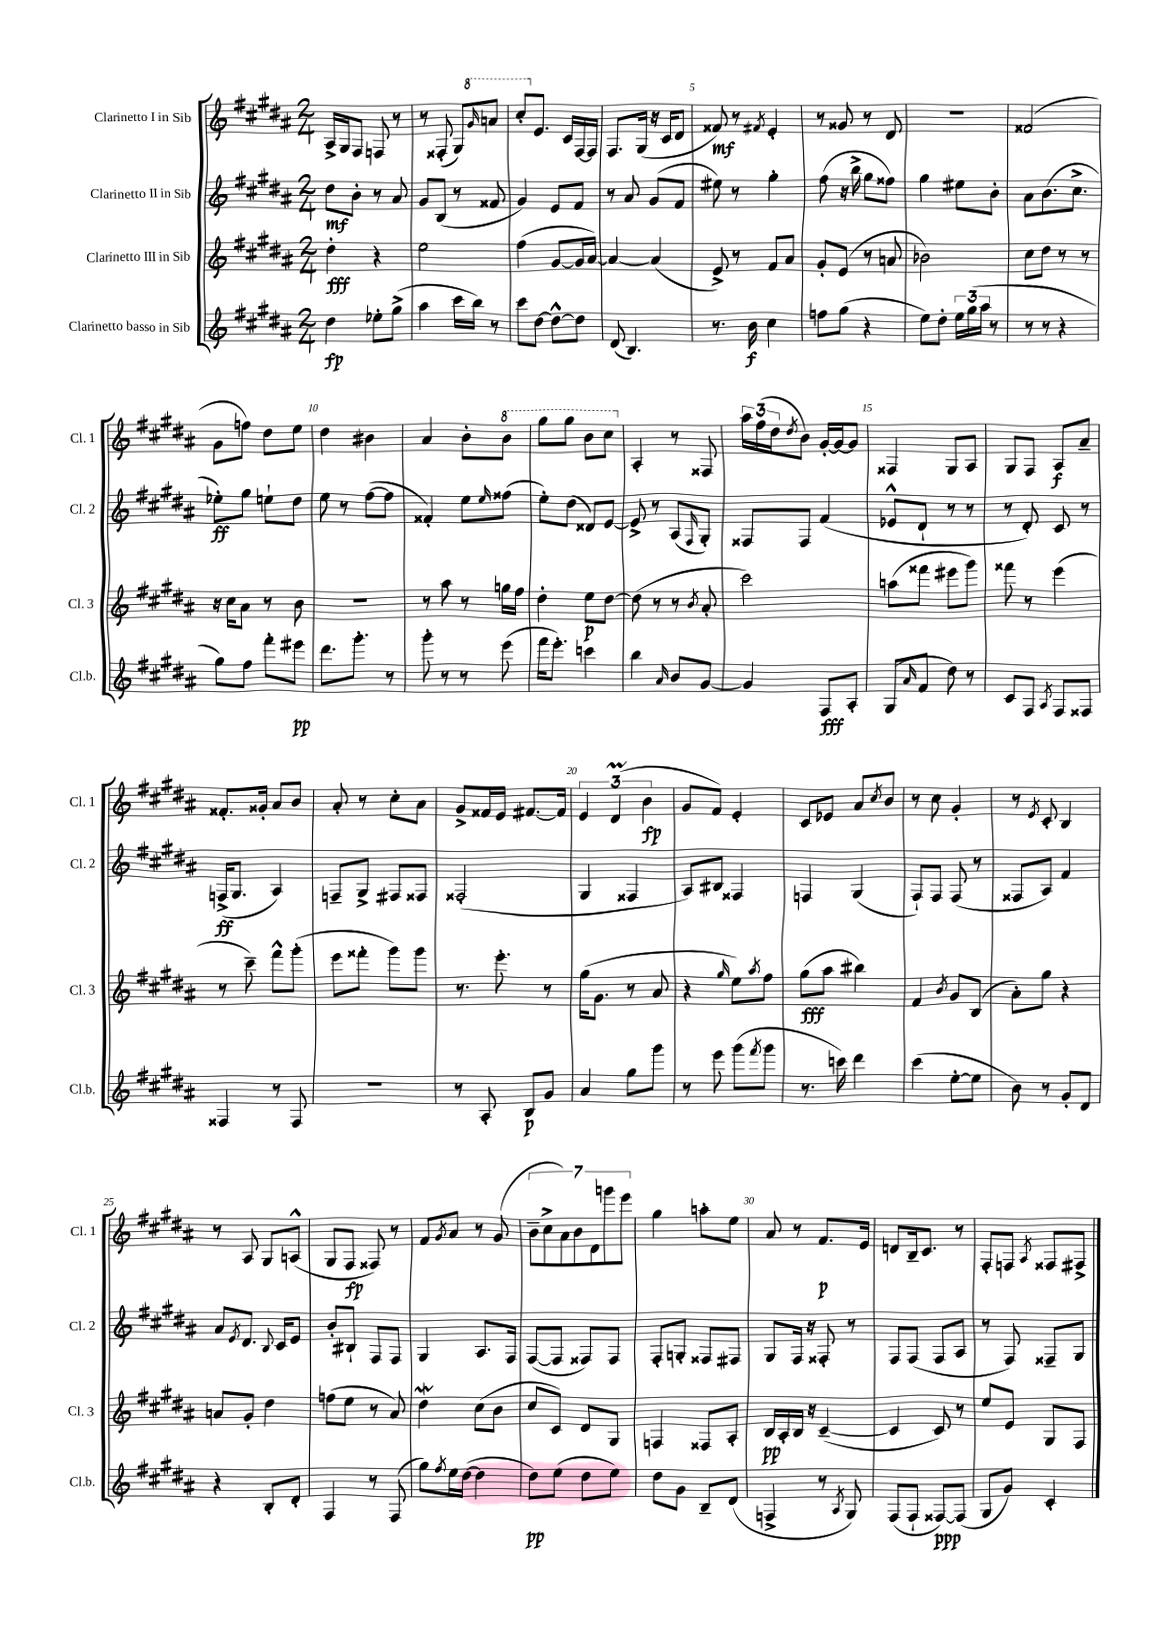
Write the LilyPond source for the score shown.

<<
\new StaffGroup <<
\new Staff = "s0" \with { instrumentName = "Clarinetto I in Sib" shortInstrumentName = "Cl. 1" } {
    \clef treble \key b \major \numericTimeSignature \time 2/4
    ais16-> gis16 fis8 f8 r8 |
    r8 fisis8-.( gis8) \ottava #1 \grace { gis''16 } a''8 |
    cis'''8-. \ottava #0 e'8. cis'16 fis16~ fis16 |
    fis8. gis16( r16 cis'16 dis'8 |
    fisis'8\mf) r8 \acciaccatura { fis'8 } e'4-. |
    r8 gisis'8 r8 dis'8 |
    R2 |
    fisis'2( |
    gis'8 f''8) dis''8 e''8 |
    dis''4 bis'4 |
    ais'4 b'8-. \ottava #1 b''8 |
    gis'''8 gis'''8 b''8 cis'''8 \ottava #0 |
    ais4-. r8 fisis8 |
    \tuplet 3/2 { ais''16 fis''16( dis''16 } \acciaccatura { dis''8 } b'8) gis'16~-. gis'16~ gis'8 |
    fisis4 gis8 ais8 |
    gis8 fis8 ais8\f ais'8-- |
    fisis'8.-. gisis'16-. ais'8 b'8 |
    ais'8-. r8 cis''8-. ais'8 |
    gis'8-> fisis'16 e'16 fis'8.~ fis'16 |
    \tuplet 3/2 { e'4 dis'4\prall( b'4\fp } |
    gis'8 fis'8) e'4-. |
    cis'8 ees'8 ais'8 \acciaccatura { cis''8 } b'8 |
    r8 cis''8 gis'4-. |
    r8 \acciaccatura { e'8 } cis'8-. b4 |
    r8 ais8 gis8 a8-^( |
    gis8 fis8\fp fisis8) r8 |
    fis'8 \acciaccatura { gis'8 } ais'8 r8 gis'8( |
    \tuplet 7/4 { b'8-- cis''8-> ais'8) b'8 dis'8 g'''8 e'''8 } |
    gis''4 a''8-. e''8 |
    ais'8 r8 fis'8.\p e'16 |
    d'8 b16-- cis'8. r8 |
    fis8-. f8 \acciaccatura { ais8 } fisis8 fis8-> \bar "|." |
}
\new Staff = "s1" \with { instrumentName = "Clarinetto II in Sib" shortInstrumentName = "Cl. 2" } {
    \clef treble \key b \major \numericTimeSignature \time 2/4
    dis''8\mf b'8-. r8 ais'8 |
    gis'8 b8( r8 fisis'8 |
    gis'4) e'8 fis'8 |
    r8 ais'8 gis'8( fis'8 |
    eis''8) r8 gis''4-. |
    fis''8( r16 b''16-> gis''8 fisis''8) |
    gis''4 eis''8 b'8-. |
    ais'8 b'8.( cis''8.-> |
    ees''8-.\ff) gis''8 e''8-! dis''8 |
    e''8 r8 fis''8~( fis''8 |
    fisis'4-.) e''8 \grace { e''16 } fisis''8( |
    e''8-.) dis''8( disis'8) e'8~ |
    e'8-> r8 ais8( \grace { fis16 } gis8-.) |
    fisis8 fisis8 fis'4( |
    ees'8-^ dis'8-! r8 r8 |
    r8 dis'8-.) cis'8 r8 |
    f16->\ff( gis8. ais4) |
    f8-- gis8-> fis8 fisis8 |
    fisis2-.( |
    gis4 fisis4 |
    ais8) bis8 fisis4 |
    f4 gis4( |
    fis8-!) fis8 fis8( r8 |
    fisis8 ais8) fis'4 |
    ais'8 \acciaccatura { e'8 } dis'8. \appoggiatura { b8 } cis'16 e'8 |
    b'8-. bis8-! fis8 fis8 |
    gis4 ais8. fis16 |
    fis8~( fis8 fisis8) fisis8 |
    fis8-. g8-. fisis8 fis8 |
    gis8 fis16 r16 fisis8-. r8 |
    fis8 fis8( fis8 ais8 |
    r8 fis8) fisis8-- gis8 \bar "|." |
}
\new Staff = "s2" \with { instrumentName = "Clarinetto III in Sib" shortInstrumentName = "Cl. 3" } {
    \clef treble \key b \major \numericTimeSignature \time 2/4
    dis''4-.\fff r4 |
    e''2 |
    fis''4( gis'8~ gis'16 ais'16~) |
    ais'4~ ais'4( |
    e'8->) r8 fis'8 ais'8 |
    gis'8-. e'8( r8 a'8 |
    bes'2) |
    cis''8 dis''8 r8 r8 |
    r16 cis''16 ais'8 r8 b'8 |
    R2 |
    r8 ais''8 r8 g''16 fis''16 |
    dis''4-. e''8\p dis''8~ |
    dis''8( r8 r8 \acciaccatura { b'8 } ais'8-. |
    cis'''2) |
    a''8( fisis'''8 eis'''8 gis'''8) |
    fisis'''8 r8 e'''4( |
    r8 cis'''8--) fis'''8-^ gis'''8-.( |
    e'''8 fisis'''8-. gis'''8) gis'''8 |
    r8. e'''8.-. r8 |
    gis''16( gis'8. r8 ais'8 |
    r4 \grace { gis''16 } e''8) \acciaccatura { ais''8 } fis''8 |
    gis''8\fff( ais''8 bis''4) |
    fis'4 \acciaccatura { b'8 } gis'8 b8( |
    ais'8-.) gis''8 r4 |
    a'8 gis'8-. dis''4 |
    f''8( e''8 r8 ais'8) |
    dis''4\mordent cis''8( b'8 |
    cis''8 cis'8) dis'8 gis8 |
    f4 fisis8 ais8-. |
    b16\pp ais16-. b16 r16 cis'4~--( |
    cis'4 cis'8) r8 |
    e''8 e'8 gis8 fis8 \bar "|." |
}
\new Staff = "s3" \with { instrumentName = "Clarinetto basso in Sib" shortInstrumentName = "Cl.b." } {
    \clef treble \key b \major \numericTimeSignature \time 2/4
    dis''4\fp ees''8-. gis''8->( |
    ais''4 cis'''16 b''16) r8 |
    cis'''8 dis''8~ dis''8~-^ dis''8 |
    dis'8( b4.) |
    r8. b'16\f cis''4 |
    f''8 gis''8( r4 |
    e''8) dis''8-. \tuplet 3/2 { e''16 gis''16( ais''16 } r8 |
    r8 r8 r4 |
    gis''8) fis''8 fis'''8-. eis'''8\pp |
    dis'''8. gis'''8.-. r8 |
    gis'''8-. r8 r8 e'''8( |
    fis'''16 e'''8.-.) c'''4 |
    b''4 \grace { ais'16 } b'8 gis'8~ |
    gis'4 fis8\fff ais8-. |
    gis8( \grace { ais'16 } fis'8 dis''8) r8 |
    cis'8 fis8 \acciaccatura { ais8 } fis8 fisis8 |
    fisis4 r8 fisis8 |
    r2 |
    r8 ais8-. b8\p gis'8 |
    ais'4 gis''8 gis'''8 |
    r8 e'''8 gis'''8( \acciaccatura { fis'''8 } gis'''8 |
    r8. c'''16) dis'''4 |
    cis'''4( e''8~-. e''8 |
    b'8) r8 gis'8-. dis'8 |
    r4 b8-. dis'8-. |
    fis4 r8 fis8( |
    gis''8) \acciaccatura { fis''8 } e''16 dis''16~( dis''4 |
    dis''8\pp) e''8( dis''8 e''8) |
    dis''8 gis'8 b8-- dis'8( |
    f4-> r8 \acciaccatura { ais8 } gis8) |
    fis8( fis8-! fisis8~\ppp) fisis8( |
    gis8 gis'8) cis'4-. \bar "|." |
}
>>
>>
\layout { \context { \Score \override BarNumber.break-visibility = ##(#f #t #t) barNumberVisibility = #(every-nth-bar-number-visible 5) } }
